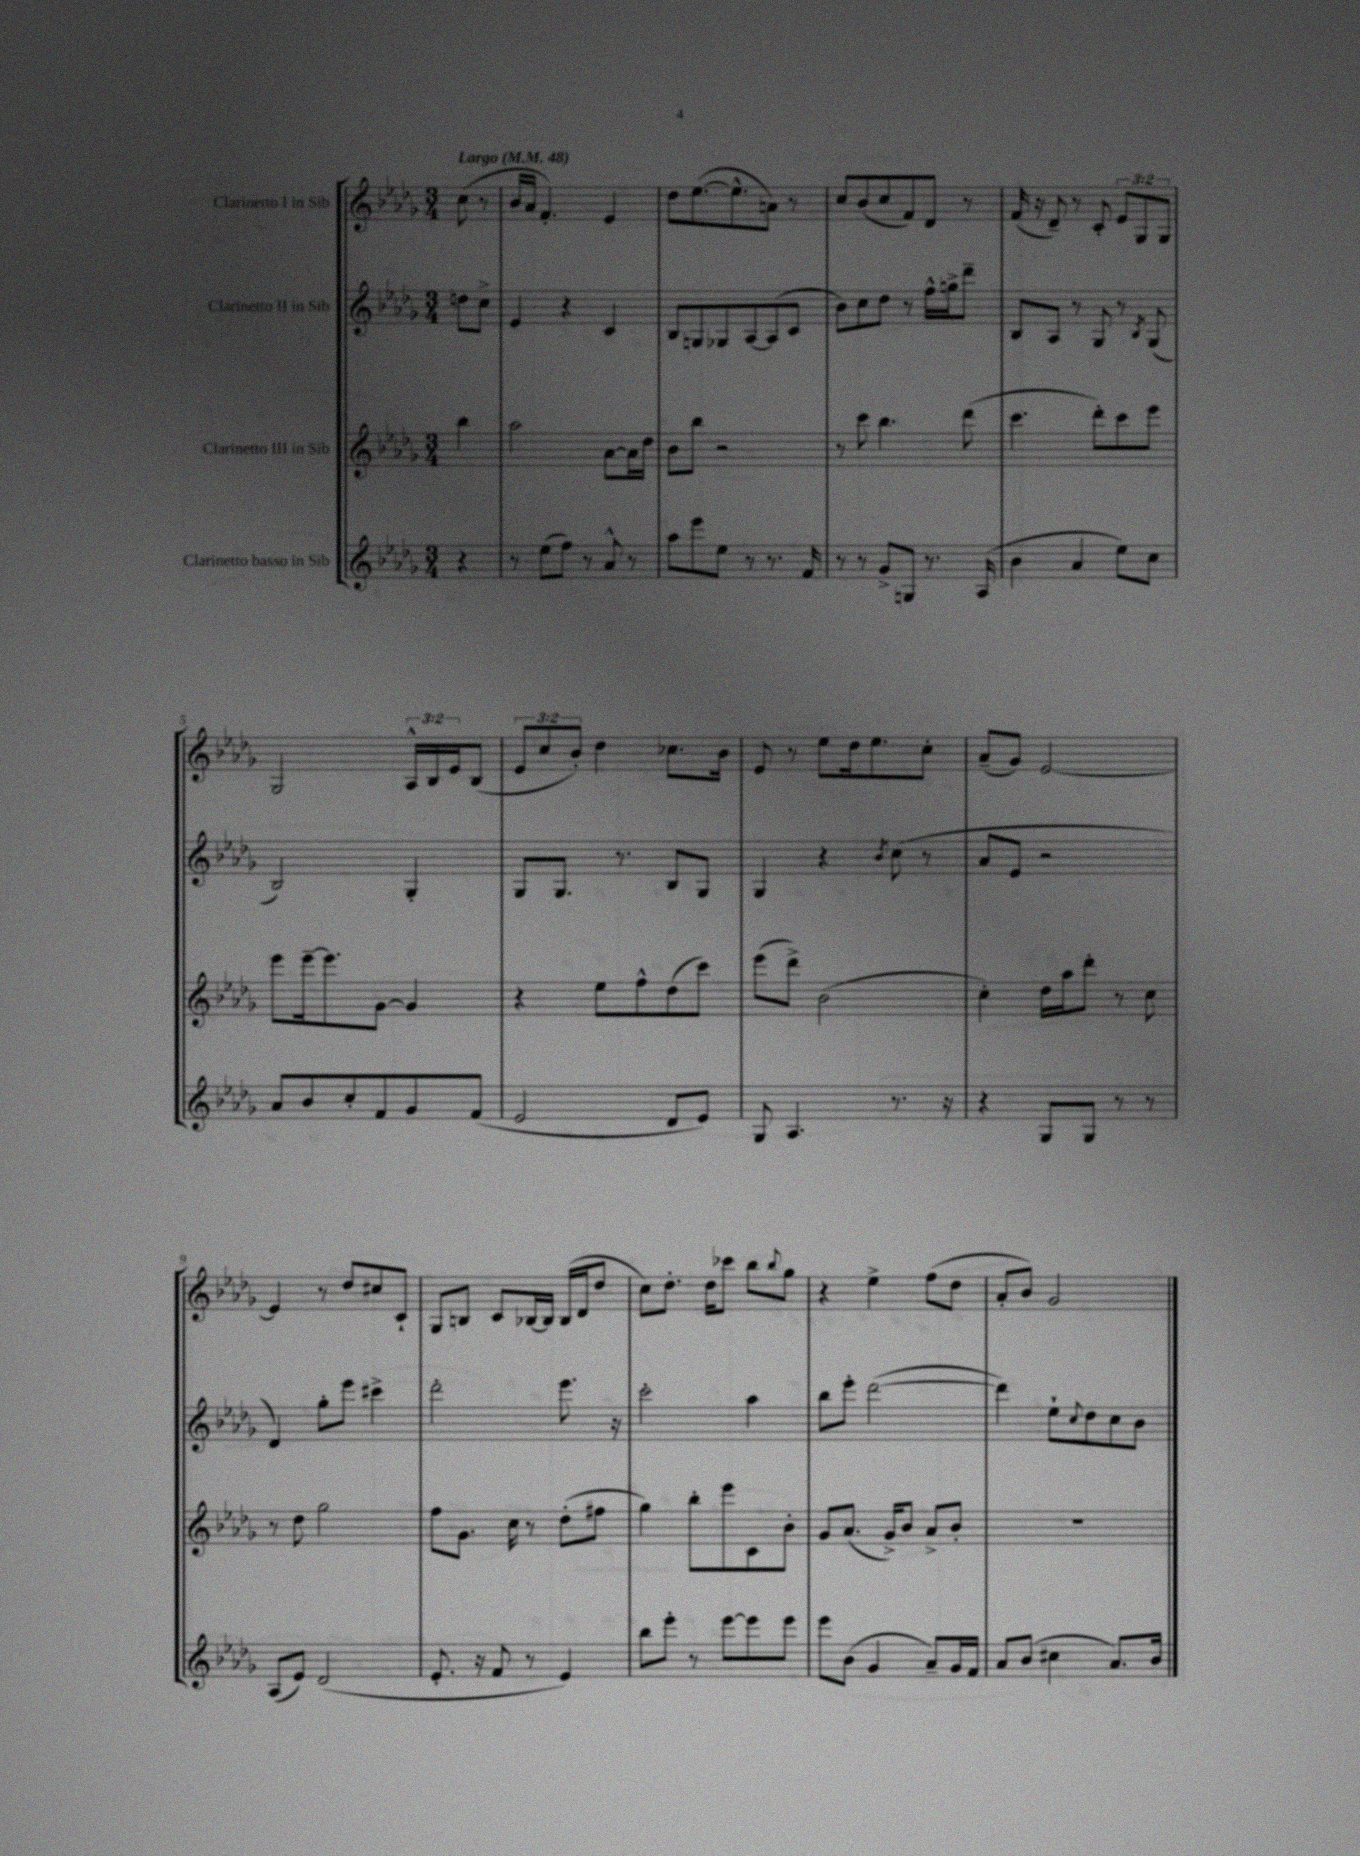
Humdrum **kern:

**kern	**kern	**kern	**kern
*staff4	*staff3	*staff2	*staff1
*clefG2	*clefG2	*clefG2	*clefG2
*k[b-e-a-d-g-]	*k[b-e-a-d-g-]	*k[b-e-a-d-g-]	*k[b-e-a-d-g-]
*M3/4	*M3/4	*M3/4	*M3/4
*MM48	*MM48	*MM48	*MM48
4r	4bb-\	8dd\L	(8cc\
.	.	8cc^\J	8r
=	=	=	=
8r	2aa-\	4e-/	16b-/LL
.	.	.	16a-/JJ
(8ee-\L	.	.	4.f'/)
8ff\J)	.	4r	.
8r	.	.	.
8a-^^/	[8a-\L	4c/	4e-/
8r	16a-\]L	.	.
.	16dd-\JJ	.	.
=	=	=	=
8aa-\L	8b-\L	8B-/L	8dd-\L
8eee-\	8bb-\J	8G/	([8.ee-\
8ee-\J	2r	8G-/	.
.	.	.	8.ee-^^\]
8r	.	[8A-/	.
8.r	.	(8A-/]	8a\J)
.	.	8c/J	8r
16f/	.	.	.
=	=	=	=
8r	8r	8b-\L)	8cc/L
8r	8ccc\	8cc\	(8b-/
8g-^/L	4.bb-\	8dd-\J	8cc/
8G/J	.	8r	8f/)
8.r	.	16ff^^\LL	8d-/J
.	.	16gg^\J	.
.	(8ddd-\	8ddd-~\J	8r
(16A-/	.	.	.
=	=	=	=
4b-\	4.ccc\	8B-/L	(16f/
.	.	.	16r
.	.	8A-/J	8d-~/)
4a-/	.	8r	8r
.	8ddd-'\L)	8G-/	8c'/
8ee-\L)	8ccc\	8r	12e-/L
.	.	.	12G-/
.	.	8qB-/	.
8cc\J	8eee-\J	(8G-/	.
.	.	.	12G-/J
=	=	=	=
8a-/L	8eee-\L	2B-/)	2G-/
8b-/	[16eee-~\k	.	.
.	8.eee-\]	.	.
8cc'/	.	.	.
8f/	[8g-\J	.	.
8g-/	4g-/]	4G-'/	24A-^^/LL
.	.	.	24B-/
.	.	.	24e-/J
(8f/J	.	.	(8B-/J
=	=	=	=
2e-/	4r	8G-/L	12e-/L
.	.	.	12cc/
.	.	8.G-/J	.
.	.	.	12b-'/J)
.	8ee-\L	.	4dd-\
.	.	8.r	.
.	8ff^^\	.	.
8d-/L	(8dd-\	8B-/L	8.cc-\L
8e-/J)	8ccc\J)	8G-/J	.
.	.	.	16b-\Jk
=	=	=	=
8G-/	(8eee-\L	4G-/	8e-/
4.A-/	8ddd-^\J)	.	8r
.	(2b-\	4r	8ee-\L
.	.	.	16dd-\k
.	.	.	8.ee-\
.	.	8qb-/	.
8.r	.	(8cc\	.
.	.	8r	8cc'\J
16r	.	.	.
=	=	=	=
4r	4cc'\)	8a-/L	(8a-~/L
.	.	8e-/J	8g-/J)
8G-/L	16dd-\LL	2r	[2e-/
.	16aa-\J	.	.
8G-/J	8ddd-'\J	.	.
8r	8r	.	.
8r	8cc\	.	.
=	=	=	=
(8A-/L	8r	4d-/)	4e-/]
8e-/J)	8dd-\	.	.
(2d-/	2gg-\	8gg-'\L	8r
.	.	8eee-\J	8dd-/L
.	.	4ccc#^\	8cc#/
.	.	.	8c`/J
=	=	=	=
8.e-'/	8ff\L	2ddd-'\	8G-/L
.	8.g-\J	.	8B/J
16r	.	.	.
8f/	.	.	8c/L
.	16cc\	.	.
8r	8r	.	[16B-/L
.	.	.	16B-/]JJ
4e-/)	(8dd-'\L	8.eee-\	(16B-/LL
.	.	.	16d-/J
.	8ff#\J	.	8dd-/J
.	.	16r	.
=	=	=	=
8bb-\L	4gg-\)	2ccc'\	8cc\L)
8eee-'\J	.	.	8.dd-'\J
8r	8bb-'\L	.	.
.	.	.	16dd-\LK
[8eee-\L	8eee-\	.	8ccc-\J
8eee-\]	8c\	4aa-\	8bb-\L
.	.	.	8qqbb-/
8eee-\J	8b-'\J	.	8gg-\J
=	=	=	=
8eee-\L	8g-/L	8bb-\L	4r
(8b-\J	(8.a-/J	8eee-'\J	.
4g-/	.	([2ddd-\	4ee-^\
.	16g-^/LK)	.	.
.	8b-/J	.	.
8a-~/L)	8a-^/L	.	(8ff\L
16g-/L	8b-'/J	.	8dd-\J
16f/JJ	.	.	.
=	=	=	=
8a-/L	2.r	4ddd-\])	8a-'/L
(8b-/J	.	.	8b-/J)
4cc#\	.	8ee-`\L	2g-/
.	.	8qqcc/	.
.	.	8dd-\	.
8.a-/L)	.	8cc\	.
.	.	8b-\J	.
16b-/Jk	.	.	.
==	==	==	==
*-	*-	*-	*-
